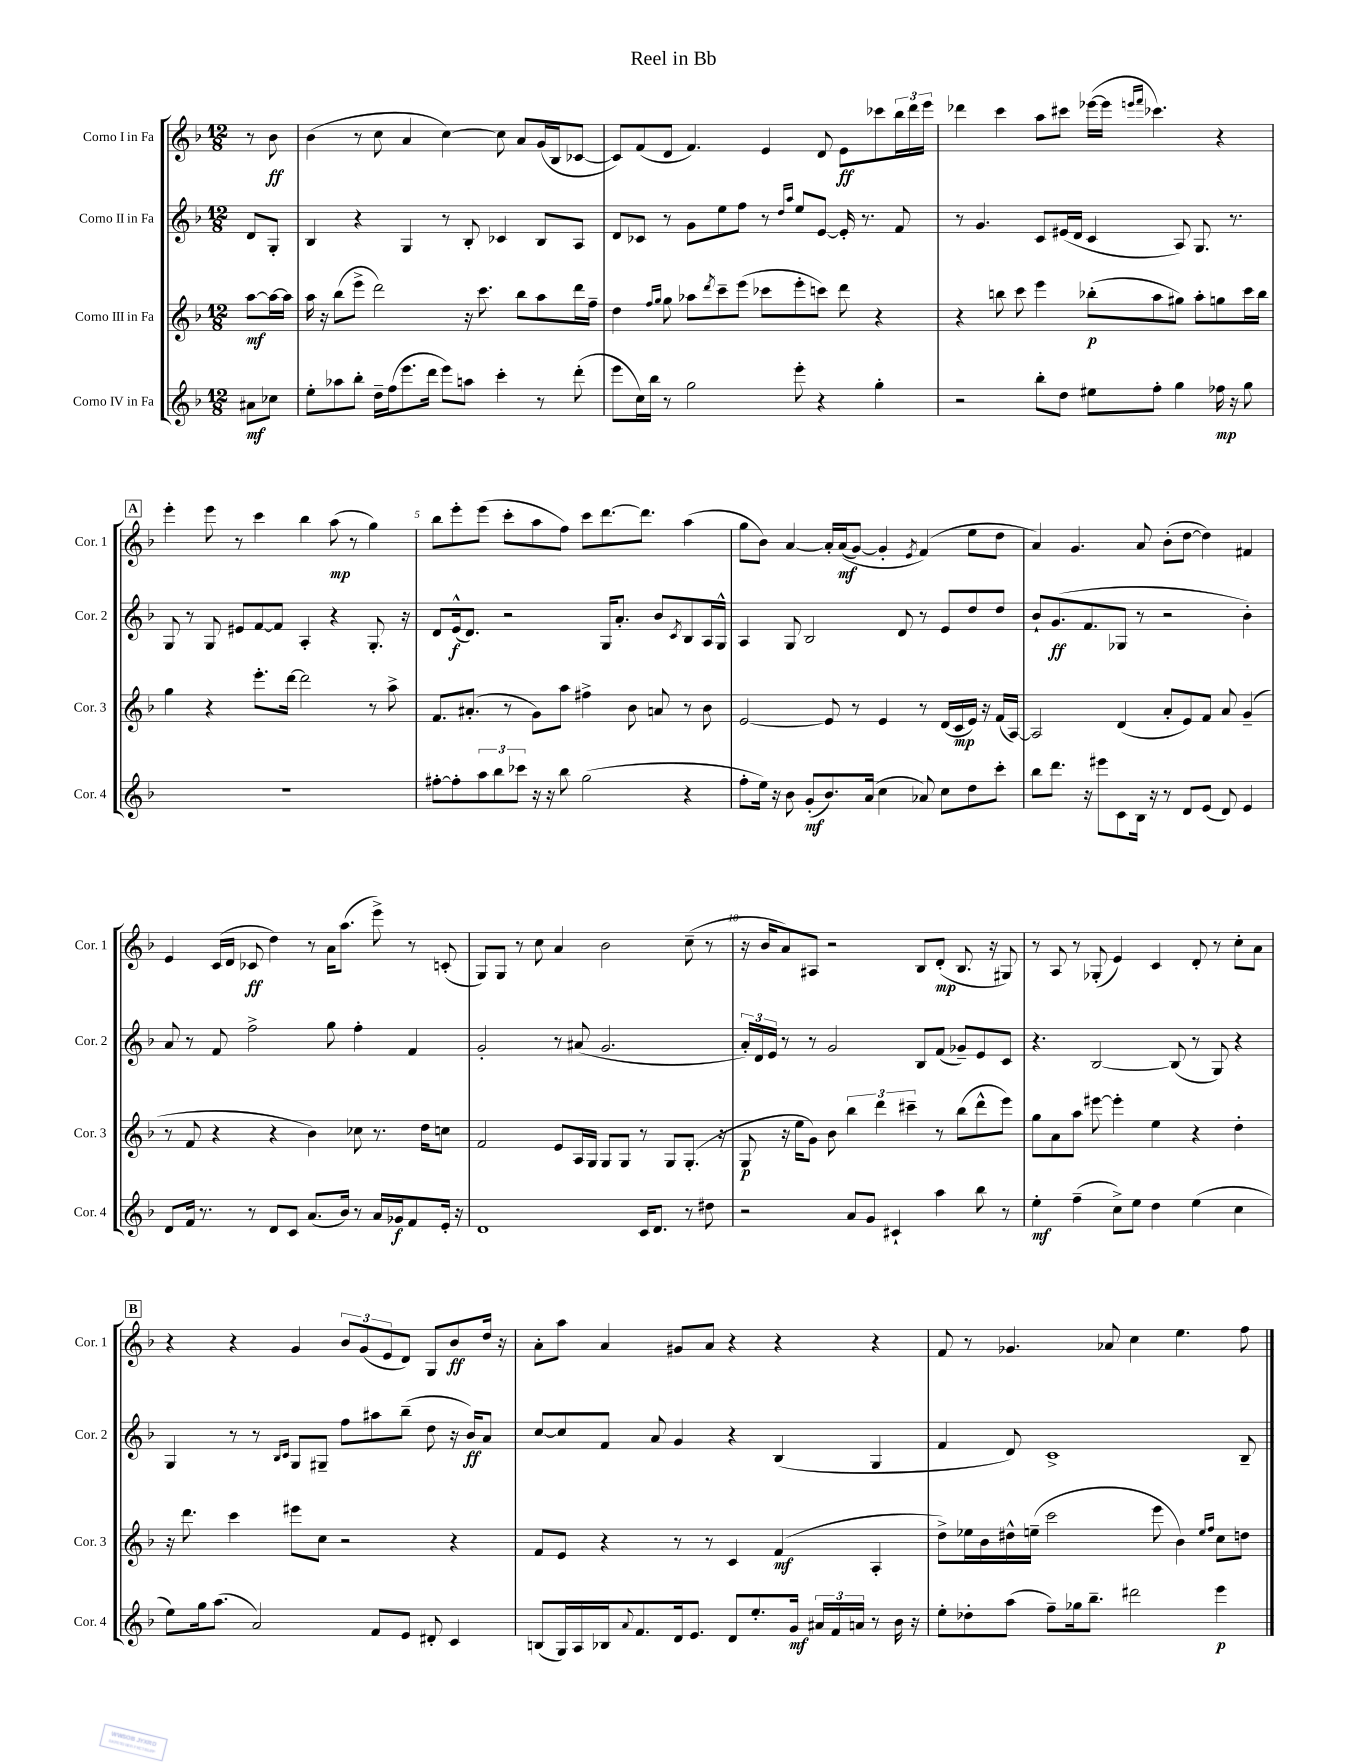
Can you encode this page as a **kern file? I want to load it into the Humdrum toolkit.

**kern	**dynam	**kern	**dynam	**kern	**dynam	**kern	**dynam
*part4	*part4	*part3	*part3	*part2	*part2	*part1	*part1
*staff4	*staff4	*staff3	*staff3	*staff2	*staff2	*staff1	*staff1
*I"Corno IV in Fa	*	*I"Corno III in Fa	*	*I"Corno II in Fa	*	*I"Corno I in Fa	*
*I'Cor. 4	*	*I'Cor. 3	*	*I'Cor. 2	*	*I'Cor. 1	*
*clefG2	*	*clefG2	*	*clefG2	*	*clefG2	*
*k[b-]	*	*k[b-]	*	*k[b-]	*	*k[b-]	*
*M12/8	*	*M12/8	*	*M12/8	*	*M12/8	*
=	=	=	=	=	=	=	=
8a#X\L	mf	[8aa\L	mf	8d/L	.	8r	.
8cc-X\J	.	16aa\L_	.	8G'/J	.	8b-\	ff
.	.	16aa\JJ]	.	.	.	.	.
=1	=1	=1	=1	=1	=1	=1	=1
8ee'\L	.	16aa\	.	4B-/	.	(4b-\	.
.	.	16r	.	.	.	.	.
8aa-X\	.	(8bb-\L	.	.	.	.	.
8bb-'\J	.	8eee^\J	.	4r	.	8r	.
16dd~\LL	.	2ddd\)	.	.	.	8cc\	.
(16ff\J	.	.	.	.	.	.	.
8.eee\	.	.	.	4G/	.	4a/	.
16ddd\Jk	.	.	.	.	.	.	.
8eee\L)	.	.	.	8r	.	[4cc\)	.
8aan\J	.	16r	.	8B-'/	.	.	.
.	.	8.ccc\	.	.	.	.	.
4ccc'\	.	.	.	4c-X/	.	8cc\]	.
.	.	8bb-\L	.	.	.	8a/L	.
8r	.	8aa\	.	8B-/L	.	(16g/L	.
.	.	.	.	.	.	16B-/J	.
(8ddd'\	.	16ddd\L	.	8A/J	.	[8c-X/J	.
.	.	16ff~\JJ	.	.	.	.	.
=2	=2	=2	=2	=2	=2	=2	=2
8eee\L	.	4dd\	.	8d/L	.	8c-/L])	.
16cc\L)	.	.	.	8c-X/J	.	(8f/	.
16bb-\JJ	.	.	.	.	.	.	.
.	.	16qqff/LL	.	.	.	.	.
.	.	16qqgg/JJ	.	.	.	.	.
8r	.	8gg\	.	8r	.	8d/J	.
2gg\	.	8aa-X\L	.	8g\L	.	4.f/)	.
.	.	8qddd/	.	.	.	.	.
.	.	8ccc~\	.	8ee\	.	.	.
.	.	(8eee\J	.	8ff\J	.	.	.
.	.	8ccc-X\L	.	8r	.	4e/	.
.	.	.	.	16qqdd/LL	.	.	.
.	.	.	.	16qqaa/JJ	.	.	.
8eee'\	.	8eee'\	.	8ee/L	.	.	.
4r	.	8cccn\J)	.	[8e/J	.	8d/	.
.	.	8ddd\	.	16e'/]	.	8e\L	ff
.	.	.	.	8.r	.	.	.
4gg'\	.	4r	.	.	.	8ccc-X\	.
.	.	.	.	8f/	.	24bb-\L	.
.	.	.	.	.	.	24ddd\	.
.	.	.	.	.	.	24eee\JJ	.
=3	=3	=3	=3	=3	=3	=3	=3
2r	.	4r	.	8r	.	4ddd-X\	.
.	.	.	.	4.g/	.	.	.
.	.	8bbn\	.	.	.	4ccc\	.
.	.	8ccc\	.	.	.	.	.
8bb-'\L	.	4eee\	.	8c/L	.	8aa\L	.
8dd\J	.	.	.	(16e#X/L	.	8ccc#X\J	.
.	.	.	.	16d/JJ	.	.	.
8ee#X\L	.	(8bb-X'\L	p	4c/	.	([16eee-X\LL	.
.	.	.	.	.	.	16eee-\JJ]	.
.	.	.	.	.	.	16qqeeen/LL	.
.	.	.	.	.	.	16qqfff/JJ	.
8ff'\J	.	8aa\	.	.	.	4.ccc-X\)	.
4gg\	.	8gg#X\J)	.	8A/)	.	.	.
.	.	8aa'\L	.	8.G/	.	.	.
16ff-X\	mp	8ggn\	.	.	.	4r	.
16r	.	.	.	8.r	.	.	.
8gg\	.	16ccc\L	.	.	.	.	.
.	.	16bb-\JJ	.	.	.	.	.
!!LO:LB:g=z
!!LO:REH:place=s1:t=A
=4	=4	=4	=4	=4	=4	=4	=4
1.r	.	4gg\	.	8G/	.	4eee'\	.
.	.	.	.	8r	.	.	.
.	.	4r	.	8G/	.	8eee\	.
.	.	.	.	8e#X/L	.	8r	.
.	.	8.eee'\L	.	[8f/	.	4ccc\	.
.	.	.	.	8f/J]	.	.	.
.	.	[16ddd\Jk	.	.	.	.	.
.	.	2ddd\]	.	4A'/	.	4bb-\	.
.	.	.	.	4r	.	(8aa\	mp
.	.	.	.	.	.	8r	.
.	.	8r	.	8.G'/	.	4gg\)	.
.	.	8aa^\	.	.	.	.	.
.	.	.	.	16r	.	.	.
=5	=5	=5	=5	=5	=5	=5	=5
[8ff#X'\L	.	8.f/L	.	8d/L	.	8bb-\L	.
8ff#'\]	.	.	.	(16e^^/k	f	8eee'\	.
.	.	(8.a#X'/J	.	8.d/J)	.	.	.
12aa\	.	.	.	.	.	(8eee\J	.
12bb-\	.	.	.	.	.	.	.
.	.	8r	.	2r	.	8ccc'\L	.
12ccc-X\J	.	.	.	.	.	.	.
16r	.	8g\L)	.	.	.	8aa\	.
16r	.	.	.	.	.	.	.
8bb-\	.	8aa\J	.	.	.	8ff\J)	.
(2gg\	.	4ff#X^\	.	.	.	8ccc\L	.
.	.	.	.	16G/KL	.	[8.ddd\	.
.	.	.	.	8.a'/J	.	.	.
.	.	8b-\	.	.	.	.	.
.	.	.	.	.	.	8.ddd\J]	.
.	.	8an/	.	8b-/L	.	.	.
.	.	.	.	8qc/	.	.	.
4r	.	8r	.	8B-/	.	(4aa\	.
.	.	8b-\	.	16A/L	.	.	.
.	.	.	.	16G^^/JJ	.	.	.
=6	=6	=6	=6	=6	=6	=6	=6
8ff'\L	.	[2e/	.	4A/	.	8gg\L	.
16ee\Jk)	.	.	.	.	.	8b-\J)	.
16r	.	.	.	.	.	.	.
8b-\	.	.	.	8G/	.	[4a/	.
(8g'/L	mf	.	.	2B-/	.	.	.
8.b-/)	.	8e/]	.	.	.	16a'/LL]	.
.	.	.	.	.	.	((16a/J	mf
.	.	8r	.	.	.	[8g/J)	.
(16a/Jk	.	.	.	.	.	.	.
4cc\	.	4e/	.	.	.	4g'/]	.
.	.	.	.	8d/	.	.	.
.	.	.	.	.	.	8qe/	.
8a-X/)	.	8r	.	8r	.	(4f/)	.
8cc\L	.	(16d/LL	.	8e/L	.	.	.
.	.	16c/	mp	.	.	.	.
8dd\	.	16e/JJ)	.	8dd/	.	8ee\L	.
.	.	16r	.	.	.	.	.
8ccc'\J	.	(16f/LL	.	8dd/J	.	8dd\J	.
.	.	[16A/JJ)	.	.	.	.	.
=7	=7	=7	=7	=7	=7	=7	=7
8bb-\L	.	2A/]	.	8b-`/L	.	4a/)	.
8.ddd\J	.	.	.	(8.g/	ff	.	.
.	.	.	.	.	.	4.g/	.
16r	.	.	.	8.f/	.	.	.
8eee#X\L	.	.	.	.	.	.	.
8c\	.	(4d/	.	8G-X/J	.	.	.
16B-\Jk	.	.	.	8r	.	8a/	.
16r	.	.	.	.	.	.	.
8r	.	8a'/L	.	2r	.	(8b-'\L	.
8d/L	.	8e/)	.	.	.	[8dd\J	.
(8e/J	.	8f/J	.	.	.	4dd\])	.
8d/)	.	8a/	.	.	.	.	.
4e/	.	(4g~/	.	4b-'\)	.	4f#X/	.
!!LO:LB:g=z
=8	=8	=8	=8	=8	=8	=8	=8
8d/L	.	8r	.	8a/	.	4e/	.
16f/Jk	.	8f/	.	8r	.	.	.
8.r	.	.	.	.	.	.	.
.	.	4r	.	8f/	.	(16c/LL	.
.	.	.	.	.	.	16d/JJ	.
8r	.	.	.	2ff^\	.	8c-X/	ff
8d/L	.	4r	.	.	.	4dd\)	.
8c/J	.	.	.	.	.	.	.
(8.a/L	.	4b-\)	.	.	.	8r	.
.	.	.	.	8gg\	.	16a\KL	.
16b-/Jk)	.	.	.	.	.	(8.aa\J	.
8r	.	8cc-X\	.	4ff'\	.	.	.
16a/LL	.	8.r	.	.	.	8eee^\)	.
16g-X/J	f	.	.	.	.	.	.
8f/	.	.	.	4f/	.	8r	.
.	.	16dd\KL	.	.	.	.	.
16e'/Jk	.	8ccn\J	.	.	.	(8cn'/	.
16r	.	.	.	.	.	.	.
=9	=9	=9	=9	=9	=9	=9	=9
1d	.	2f/	.	2g'/	.	8G/L)	.
.	.	.	.	.	.	8G/J	.
.	.	.	.	.	.	8r	.
.	.	.	.	.	.	8cc\	.
.	.	8e/L	.	8r	.	4a/	.
.	.	16A/L	.	(8a#X/	.	.	.
.	.	16G/JJ	.	.	.	.	.
.	.	8G/L	.	2.g/	.	2b-\	.
.	.	8G/J	.	.	.	.	.
16c/KL	.	8r	.	.	.	.	.
8.d/J	.	.	.	.	.	.	.
.	.	8G/L	.	.	.	.	.
8r	.	(8.G'/J	.	.	.	(8cc~\	.
8dd#X\	.	.	.	.	.	8r	.
.	.	16r	.	.	.	.	.
=10	=10	=10	=10	=10	=10	=10	=10
2r	.	8G/	p	24a'/LL)	.	16r	.
.	.	.	.	24d/	.	.	.
.	.	.	.	.	.	16b-/KL	.
.	.	.	.	24e/JJ	.	.	.
.	.	16r	.	8r	.	8a/)	.
.	.	16ee\KL	.	.	.	.	.
.	.	8g\J)	.	8r	.	8A#X/J	.
.	.	8b-\	.	2g/	.	2r	.
8a/L	.	6bb-\	.	.	.	.	.
8g/J	.	.	.	.	.	.	.
.	.	6ddd\	.	.	.	.	.
4c#X`/	.	.	.	.	.	.	.
.	.	6ccc#X~\	.	.	.	.	.
.	.	.	.	8B-/L	.	8B-/L	.
4aa\	.	8r	.	(8f/J	.	(8d'/J	mp
.	.	(8bb-\L	.	8g-X~/L)	.	8.B-/	.
8bb-\	.	8ddd^^\	.	8e/	.	.	.
.	.	.	.	.	.	16r	.
8r	.	8eee\J)	.	8c/J	.	8G#X/)	.
=11	=11	=11	=11	=11	=11	=11	=11
4ee'\	mf	8gg\L	.	4.r	.	8r	.
.	.	8a\	.	.	.	8A/	.
(4ff~\	.	8aa\J	.	.	.	8r	.
.	.	[8eee#X\	.	[2B-/	.	(8G-X'/	.
8cc^\L)	.	4eee#'\]	.	.	.	4e/)	.
8ee\J	.	.	.	.	.	.	.
4dd\	.	4ee\	.	.	.	4c/	.
.	.	.	.	(8B-/]	.	.	.
(4ee\	.	4r	.	8r	.	8d'/	.
.	.	.	.	8G/)	.	8r	.
4cc\	.	4dd'\	.	4r	.	8cc'\L	.
.	.	.	.	.	.	8a\J	.
!!LO:LB:g=z
!!LO:REH:place=s1:t=B
=12	=12	=12	=12	=12	=12	=12	=12
8ee\L)	.	16r	.	4G/	.	4r	.
.	.	8.ddd\	.	.	.	.	.
16gg\k	.	.	.	.	.	.	.
(8.aa\J	.	.	.	.	.	.	.
.	.	4ccc\	.	8r	.	4r	.
2a/)	.	.	.	8r	.	.	.
.	.	.	.	16qqB-/LL	.	.	.
.	.	.	.	16qqc/JJ	.	.	.
.	.	8eee#X\L	.	8G/L	.	4g/	.
.	.	8cc\J	.	8G#X~/J	.	.	.
.	.	2r	.	8ff\L	.	12b-/L	.
.	.	.	.	.	.	(12g/	.
8f/L	.	.	.	8aa#X\	.	.	.
.	.	.	.	.	.	12e/	.
8e/J	.	.	.	(8bb-~\J	.	8d/J)	.
8d#X'/	.	.	.	8dd\	.	8G/L	.
4c/	.	4r	.	16r	.	8b-/	ff
.	.	.	.	16b-/KL)	ff	.	.
.	.	.	.	8a/J	.	16dd/Jk	.
.	.	.	.	.	.	16r	.
=13	=13	=13	=13	=13	=13	=13	=13
(8Bn/L	.	8f/L	.	[8cc/L	.	8a'\L	.
16G/L)	.	8e/J	.	8cc/]	.	8aa\J	.
16A/	.	.	.	.	.	.	.
16B-X/J	.	4r	.	8f/J	.	4a/	.
8qqa/	.	.	.	.	.	.	.
8.f/	.	.	.	.	.	.	.
.	.	.	.	8a/	.	.	.
16d/k	.	8r	.	4g/	.	8g#X/L	.
8.e/J	.	.	.	.	.	.	.
.	.	8r	.	.	.	8a/J	.
8d/L	.	4c/	.	4r	.	4r	.
8.ee'/	.	.	.	.	.	.	.
.	.	(4f/	mf	(4B-/	.	4r	.
16g/Jk	mf	.	.	.	.	.	.
24a#X/LL	.	.	.	.	.	.	.
24f/	.	.	.	.	.	.	.
24an/JJ	.	.	.	.	.	.	.
8r	.	4A'/	.	4G/	.	4r	.
16b-\	.	.	.	.	.	.	.
16r	.	.	.	.	.	.	.
=14	=14	=14	=14	=14	=14	=14	=14
8ee'\L	.	8dd^\L)	.	4f/	.	8f/	.
8dd-X'\	.	16ee-X\L	.	.	.	8r	.
.	.	16b-\	.	.	.	.	.
(8aa\J	.	16dd#X^^\	.	8d/)	.	4.g-X/	.
.	.	(16een~\JJ	.	.	.	.	.
8ff~\L)	.	2ccc\	.	1c^	.	.	.
16gg-X\k	.	.	.	.	.	.	.
8.bb-~\J	.	.	.	.	.	.	.
.	.	.	.	.	.	8a-X/	.
2ddd#X\	.	.	.	.	.	4cc\	.
.	.	8eee\	.	.	.	.	.
.	.	4b-\)	.	.	.	4.ee\	.
.	.	16qqee/LL	.	.	.	.	.
.	.	16qqff/JJ	.	.	.	.	.
4eee\	p	8cc\L	.	.	.	.	.
.	.	8ddn\J	.	8B-~/	.	8ff\	.
==	==	==	==	==	==	==	==
*-	*-	*-	*-	*-	*-	*-	*-
